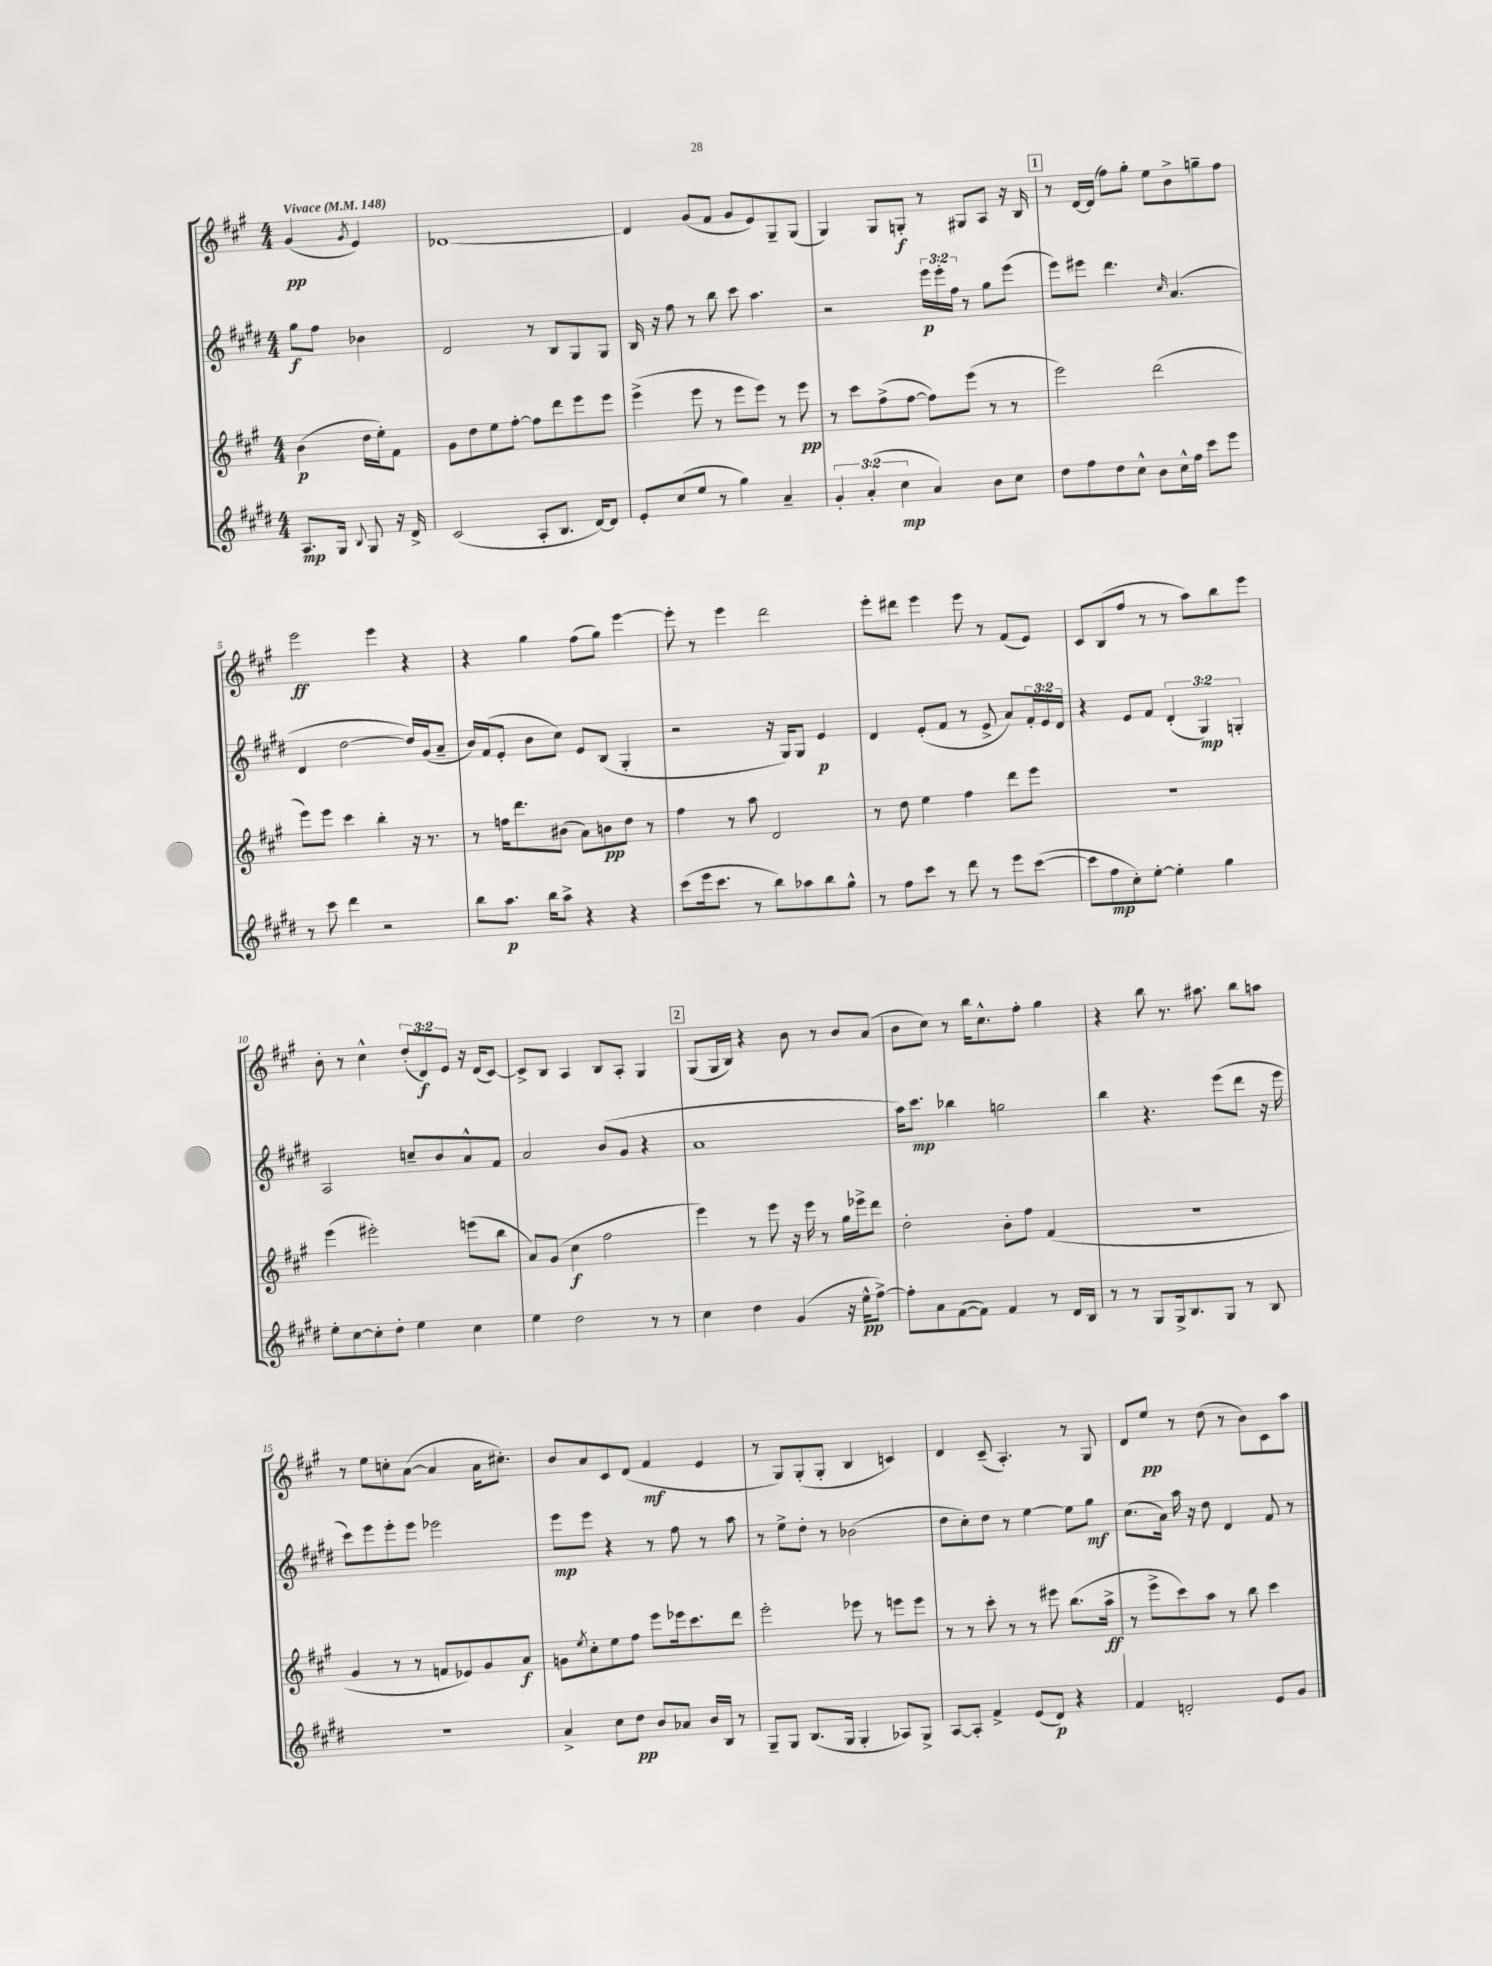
<<
\new StaffGroup <<
\new Staff = "s0" {
    \clef treble \key a \major \numericTimeSignature \time 4/4 \override Staff.TupletNumber.text = #tuplet-number::calc-fraction-text \partial 2 \tempo "Vivace" 4 = 148
    gis'4\pp( \acciaccatura { gis'8 } e'4) |
    des'1~ |
    des'4 gis'8( fis'8 gis'8 e'8) gis8-- gis8( |
    gis4) gis8 g8-.\f r8 gis8 a8 r16 b16 |
    \mark \markup { \box "1" } r8 d'16~ d'16( fis''8) gis''8-. e''8 b'8-> g''8-- fis''8 |
    e'''2\ff e'''4 r4 |
    r4 gis''4 fis''8( gis''8) e'''4~ |
    e'''8-. r8 e'''4 d'''2 |
    e'''8-. dis'''8 e'''4 e'''8 r8 fis'8( e'8) |
    cis'8 b8( fis''8 r8 r8 a''8) b''8 e'''8 |
    b'8-. r8 cis''4-^ \tuplet 3/2 { d''8-.( d'8\f) e'8 } r16 d'16( cis'8~) |
    cis'8-> b8 a4 b8 a8-. gis4 |
    \mark \markup { \box "2" } gis8( gis16 b16) r4 b'8 r8 b'8 a'8( |
    b'8 cis''8) r8 b''16 cis''8.-^ fis''8-. gis''4 |
    r4 b''8 r8. ais''8. b''8 a''8 |
    r8 e''8 c''8-. a'8~( a'4 a'16 cis''8.-.) |
    b'8 a'8 cis'8 d'8( fis'4\mf e'4 |
    r8 gis8) gis8-.( gis8-. b4 c'4) |
    d'4 cis'8--( a4.-.) r8 gis8 |
    d'8 e''8\pp r8 d''8( r8 b'8) cis'8 a''8 \bar "|." |
}
\new Staff = "s1" {
    \clef treble \key e \major \numericTimeSignature \time 4/4 \override Staff.TupletNumber.text = #tuplet-number::calc-fraction-text \partial 2
    gis''8\f fis''8 bes'4 |
    dis'2 r8 b8 gis8 gis8 |
    b16 r16 fis''8 r8 b''8 cis'''8 a''4. |
    r2 \tuplet 3/2 { e'''16\p e'''16-. fis''16 } r8 gis''8 e'''8( |
    \mark \markup { \box "1" } e'''8) eis'''8 dis'''4. \grace { cis''16 } a'4.( |
    dis'4 dis''2~ dis''16) gis'16( a'8-- |
    b'16) fis'16( e'8-. b'8 cis''8) e'8 b8( gis4-. |
    r2 r16 gis16) gis8 e'4\p |
    dis'4 e'8-.( fis'8 r8 e'8-> a'8) \tuplet 3/2 { fis'16-. e'16 dis'16 } |
    r4 e'8 fis'8 \tuplet 3/2 { dis'4-.( gis4\mp) g4-. } |
    a2 c''8-- b'8 a'8-^ fis'8 |
    a'2 b'8( gis'8 r4 |
    \mark \markup { \box "2" } a'1 |
    a''16) cis'''8.\mp bes''4 g''2 |
    b''4 r4. e'''8( dis'''8 r16 e'''16 |
    cis'''8) e'''8 e'''8-. e'''8 ees'''2 |
    e'''8\mp e'''8 r4 r8 fis''8 r8 a''8 |
    r8 e''8-> dis''8-. r8 bes'2( |
    dis''8 cis''8-.) dis''8 r8 e''4~ e''8 gis''8\mf |
    cis''8.( a'16) a''16 r16 dis''8 dis'4 fis'8 r8 \bar "|." |
}
\new Staff = "s2" {
    \clef treble \key a \major \numericTimeSignature \time 4/4 \partial 2
    b'4\p( d''16 e''16-.) fis'8 |
    gis'8 d''8 e''8 fis''8~-. fis''8 d'''8 e'''8 e'''8 |
    e'''4->( e'''8 r8 e'''8 e'''8) r8 e'''8\pp |
    r8 cis'''8 fis''8->( fis''8~ fis''8) e'''8( r8 r8 |
    \mark \markup { \box "1" } e'''2) d'''2( |
    e'''8) e'''8 cis'''4 b''4-. r16 r8. |
    r8 f''16 d'''8. bis'8( a'8) b'8\pp d''8 r8 |
    fis''4 r8 a''8 d'2 |
    r8 d''8 e''4 fis''4 d'''8 e'''8 |
    R1 |
    e'''4( eis'''2-.) e'''8( b''8 |
    a'8) gis'8( cis''4\f fis''2 |
    \mark \markup { \box "2" } e'''4) r8 e'''8 r16 e'''16 r8 gis''16 ees'''16-> d'''8 |
    d''2-. b'8-. fis''8 fis'4( |
    R1 |
    gis'4 r8 r8 f'8 ees'8) gis'8 a'8\f |
    g'8 \acciaccatura { e''8 } cis''8-. e''8 fis''8 e'''8 ees'''16 cis'''8. d'''8 |
    e'''2-. ees'''8 r8 e'''8 e'''8 |
    r8 r8 cis'''8-. r8 r8 eis'''8 b''8.( a''16->\ff |
    r8 e'''8-> cis'''8) a''8 r8 b''8 cis'''4 \bar "|." |
}
\new Staff = "s3" {
    \clef treble \key e \major \numericTimeSignature \time 4/4 \override Staff.TupletNumber.text = #tuplet-number::calc-fraction-text \partial 2
    a8.\mp gis16 \appoggiatura { b8 } gis8 r16 dis'16-> |
    cis'2( a8-. b8. dis'16~) dis'8 |
    e'8-. cis''8( e''8 r8 gis''4) a'4-- |
    \tuplet 3/2 { gis'4-. a'4-.( cis''4\mp } a'4) b'8 cis''8 |
    \mark \markup { \box "1" } dis''8 fis''8 dis''8 cis''8-^ b'8 cis''16-^ fis''16 cis'''8 e'''8 |
    r8 cis'''8 dis'''4 r2 |
    b''8 a''8.\p b''16 a''8-> r4 r4 |
    cis'''8( e'''16 cis'''8. r8 b''8) aes''8 b''8 gis''8-^ |
    r8 fis''8 cis'''8 r8 dis'''8 r8 e'''8 cis'''8~( |
    cis'''8 fis''8\mp cis''8-.) e''8~-. e''4-. gis''4 |
    e''8-. cis''8~ cis''8-. dis''8-. e''4 cis''4 |
    e''4 dis''2 r8 r8 |
    \mark \markup { \box "2" } cis''4 dis''4 gis'4( r16 e''16-^\pp fis''8~->) |
    fis''8-. a'8 fis'8~( fis'8) fis'4 r8 dis'16 b16 |
    r8 r8 gis8 gis16-> b8. gis8 r8 b8 |
    R1 |
    a'4-> cis''8 dis''8\pp b'8 aes'8 b'16 b16 r8 |
    gis8-- gis8 b8.( gis16 gis4-. aes8) gis8-> |
    a8~ a8-. fis'4-> e'8( dis'8\p) r4 |
    fis'4 d'2-. e'8 gis'8 \bar "|." |
}
>>
>>
